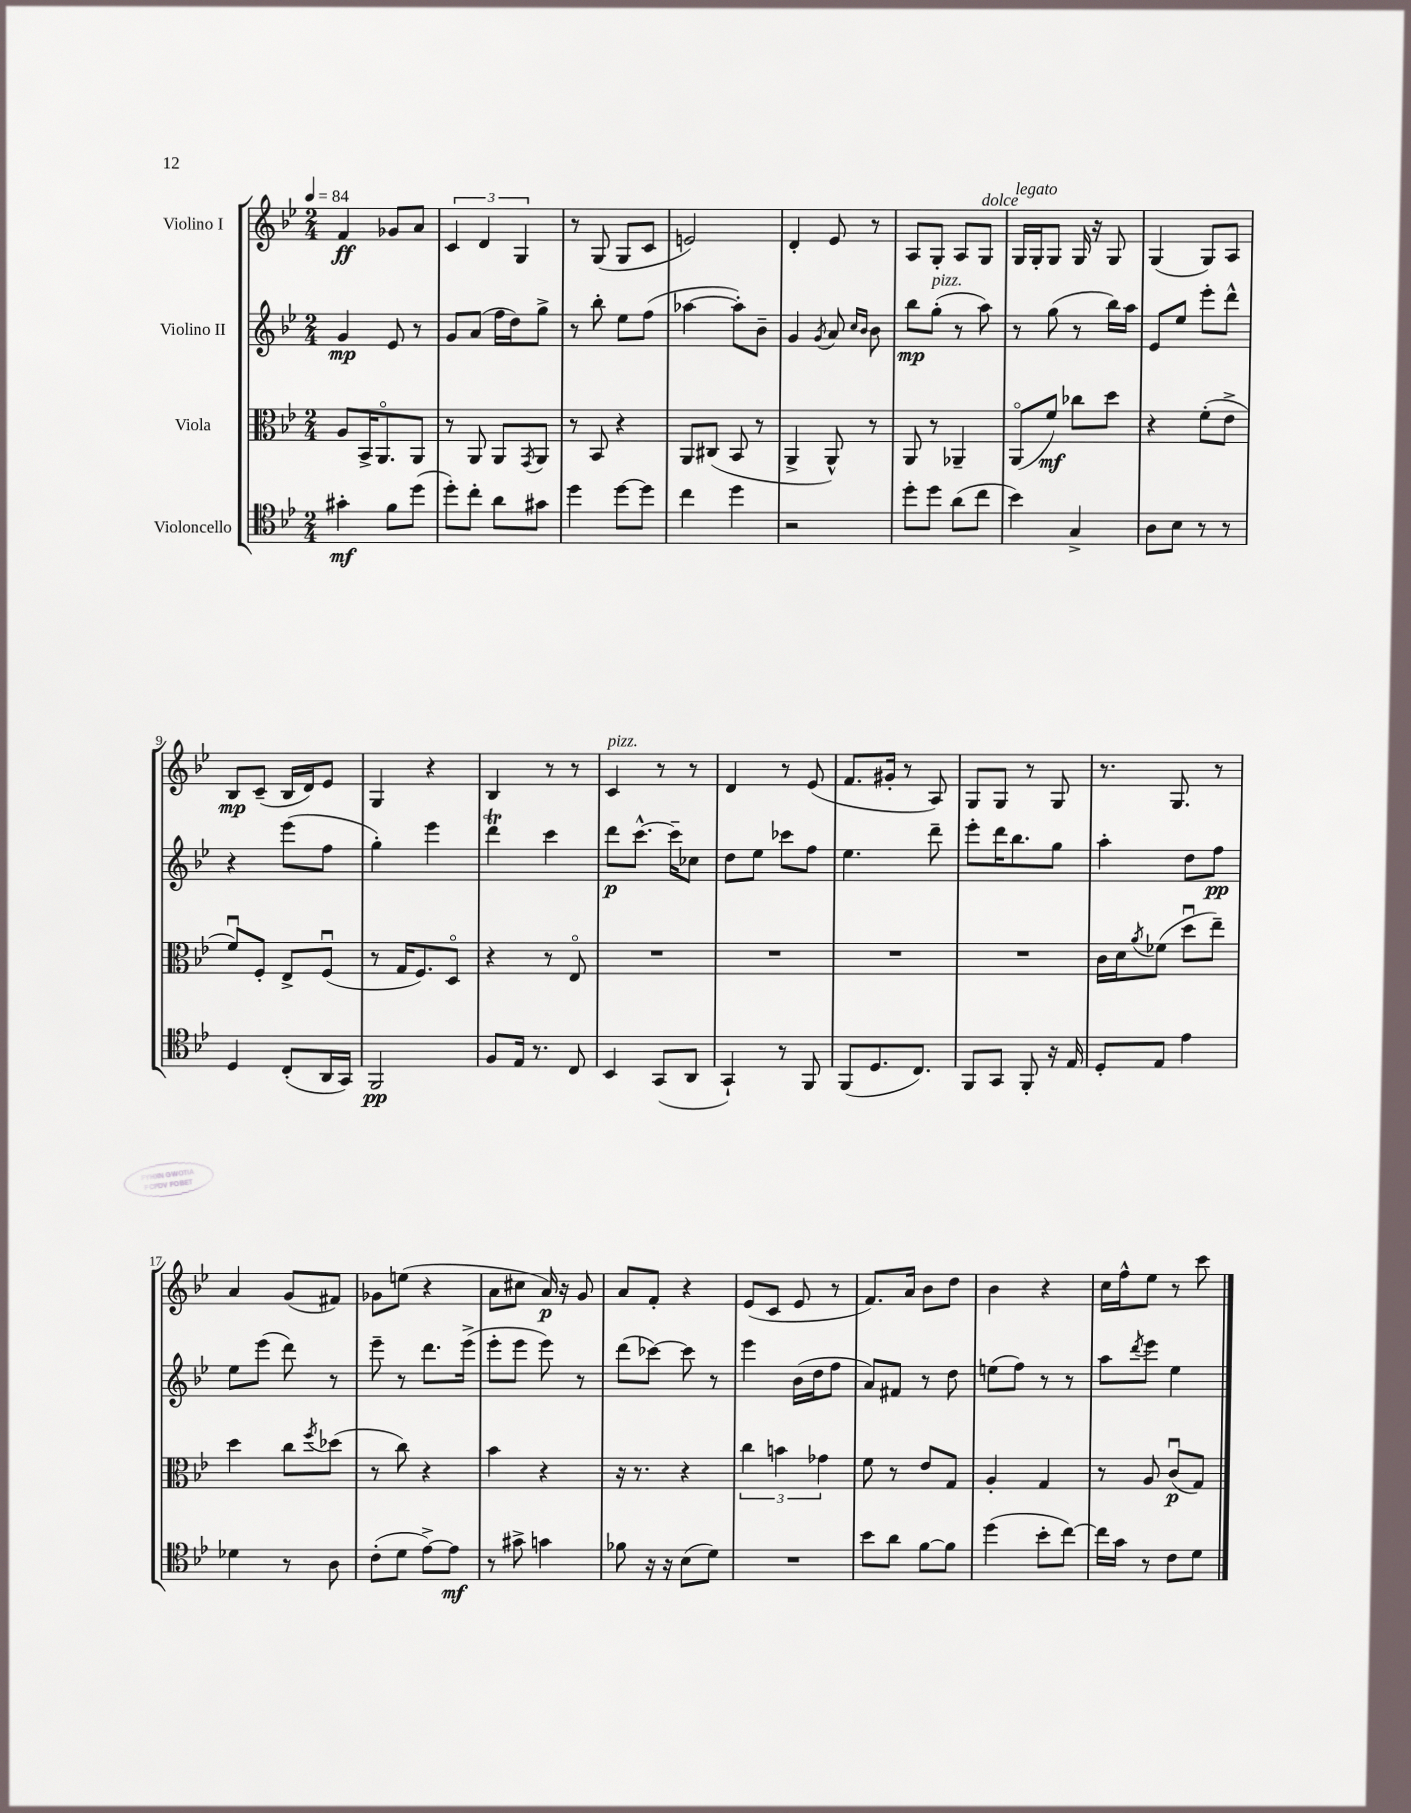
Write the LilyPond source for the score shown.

<<
\new StaffGroup <<
\new Staff = "s0" \with { instrumentName = "Violino I" } {
    \clef treble \key bes \major \numericTimeSignature \time 2/4 \tempo 4 = 84
    f'4\ff ges'8 a'8 |
    \tuplet 3/2 { c'4 d'4 g4 } |
    r8 g8( g8 c'8 |
    e'2) |
    d'4-. ees'8 r8 |
    a8 g8-. a8 g8^\markup { \italic "dolce" } |
    g16^\markup { \italic "legato" } g16-. g8 g16 r16 g8 |
    g4( g8) a8 |
    bes8\mp c'8--( bes16 d'16) ees'8 |
    g4 r4 |
    bes4 r8 r8 |
    c'4^\markup { \italic "pizz." } r8 r8 |
    d'4 r8 ees'8( |
    f'8. gis'16-. r8 a8) |
    g8 g8 r8 g8 |
    r8. g8. r8 |
    a'4 g'8( fis'8) |
    ges'8 e''8( r4 |
    a'8 cis''8 a'16\p) r16 g'8 |
    a'8 f'8-. r4 |
    ees'8( c'8 ees'8 r8 |
    f'8.) a'16 bes'8 d''8 |
    bes'4 r4 |
    c''16 f''16-^ ees''8 r8 c'''8 \bar "|." |
}
\new Staff = "s1" \with { instrumentName = "Violino II" } {
    \clef treble \key bes \major \numericTimeSignature \time 2/4
    g'4\mp ees'8 r8 |
    g'8 a'8( f''16 d''16) g''8-> |
    r8 bes''8-. ees''8 f''8( |
    aes''4~ aes''8-.) bes'8-- |
    g'4 \acciaccatura { g'8 } a'8 \grace { c''16 bes'16 } bes'8 |
    bes''8\mp g''8-.^\markup { \italic "pizz." }( r8 a''8) |
    r8 g''8( r8 bes''16) a''16 |
    ees'8 ees''8 ees'''8-. d'''8-^ |
    r4 ees'''8( f''8 |
    g''4-.) ees'''4 |
    d'''4\trill c'''4 |
    d'''8\p c'''8.~-^ c'''16-- ces''8 |
    d''8 ees''8 ces'''8 f''8 |
    ees''4. d'''8-- |
    ees'''8-. d'''16 bes''8. g''8 |
    a''4-. d''8 f''8\pp |
    ees''8 ees'''8( d'''8) r8 |
    ees'''8-- r8 d'''8. ees'''16->( |
    ees'''8-. ees'''8 ees'''8) r8 |
    d'''8( ces'''8~) ces'''8 r8 |
    ees'''4 bes'16( d''16 f''8 |
    a'8) fis'8 r8 d''8 |
    e''8( f''8) r8 r8 |
    a''8 \acciaccatura { d'''8 } ees'''8 ees''4 \bar "|." |
}
\new Staff = "s2" \with { instrumentName = "Viola" } {
    \clef alto \key bes \major \numericTimeSignature \time 2/4
    a8 bes,16-> a,8.\flageolet a,8 |
    r8 a,8 a,8 \acciaccatura { g,8 } a,8 |
    r8 bes,8 r4 |
    a,8 cis8( bes,8 r8 |
    a,4-> a,8-^) r8 |
    a,8 r8 aes,4-- |
    a,8\flageolet( f'8\mf) ces''8 d''8 |
    r4 f'8-.( ees'8-> |
    f'8\downbow) f8-. ees8-> f8\downbow( |
    r8 g16 f8.) d8\flageolet |
    r4 r8 ees8\flageolet |
    R2 |
    R2 |
    R2 |
    R2 |
    c'16 d'16 \acciaccatura { a'8 } fes'8( d''8\downbow ees''8--) |
    d''4 c''8 \acciaccatura { f''8 } des''8( |
    r8 c''8) r4 |
    bes'4 r4 |
    r16 r8. r4 |
    \tuplet 3/2 { c''4 b'4 ges'4 } |
    f'8 r8 ees'8 g8 |
    a4-. g4 |
    r8 a8 c'8\downbow\p( g8) \bar "|." |
}
\new Staff = "s3" \with { instrumentName = "Violoncello" } {
    \clef tenor \key bes \major \numericTimeSignature \time 2/4
    gis'4-.\mf f'8 d''8( |
    d''8-.) c''8-. a'8 gis'8 |
    d''4 d''8~ d''8 |
    c''4 d''4 |
    r2 |
    d''8-. d''8 a'8( c''8 |
    bes'4) g4-> |
    a8 bes8 r8 r8 |
    d4 c8-.( a,16 g,16) |
    f,2\pp |
    f8 ees16 r8. c8 |
    bes,4 g,8( a,8 |
    g,4-!) r8 f,8 |
    f,8( d8. c8.) |
    f,8 g,8 f,8-. r16 ees16 |
    d8-. ees8 ees'4 |
    des'4 r8 a8 |
    c'8-.( d'8 ees'8~->) ees'8\mf |
    r8 gis'8-> g'4 |
    fes'8 r16 r16 bes8( d'8) |
    R2 |
    bes'8 a'8 f'8~ f'8 |
    d''4( bes'8-. c''8~) |
    c''16 g'16 r8 c'8 d'8 \bar "|." |
}
>>
>>
